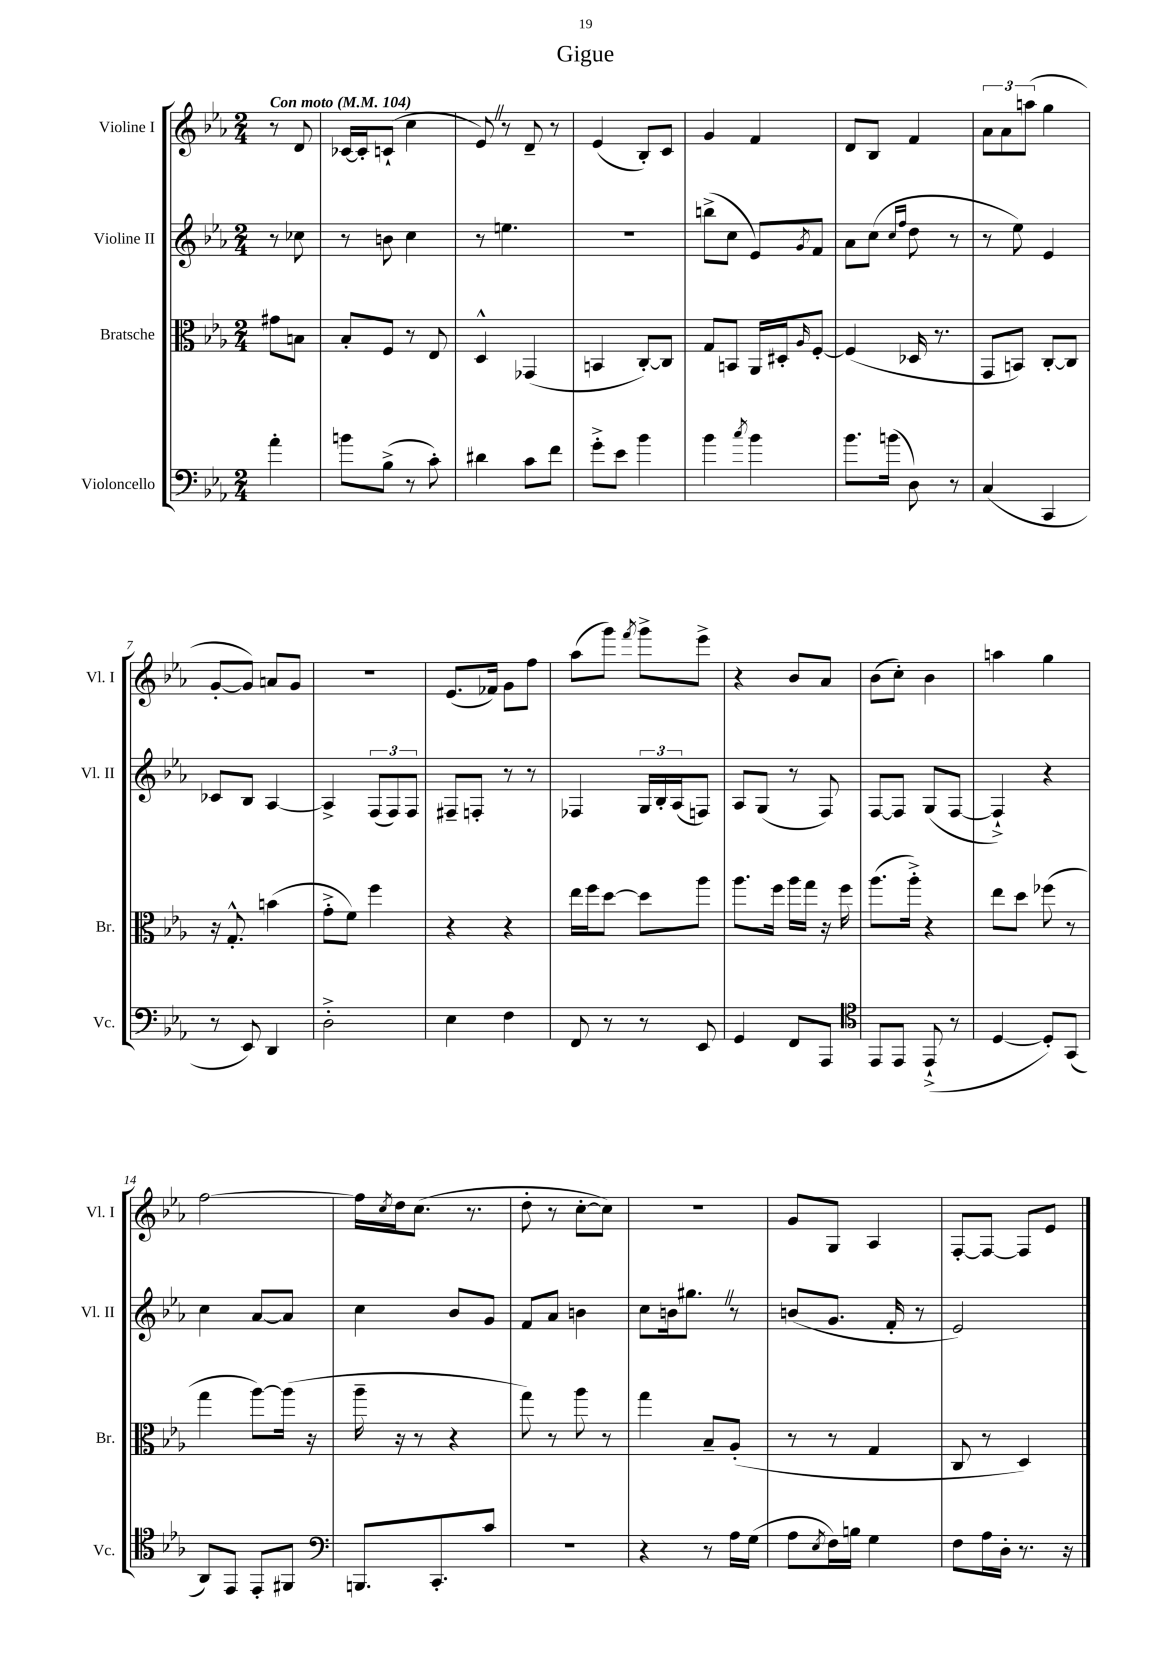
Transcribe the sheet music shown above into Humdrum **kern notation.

**kern	**kern	**kern	**kern
*staff4	*staff3	*staff2	*staff1
*clefF4	*clefC3	*clefG2	*clefG2
*k[b-e-a-]	*k[b-e-a-]	*k[b-e-a-]	*k[b-e-a-]
*M2/4	*M2/4	*M2/4	*M2/4
*MM104	*MM104	*MM104	*MM104
4a-'	8g#	8r	8r
.	8B	8cc-	8d
=	=	=	=
8b	8B-'	8r	[16c-
.	.	.	16c-']
(8B-^	8F	8b	(8c`
8r	8r	4cc	4cc
8c')	8E-	.	.
=	=	=	=
4d#	4D^^	8r	8e-)
.	.	4.ee	8r
8c	(4GG-	.	8d~
8f	.	.	8r
=	=	=	=
8g'^	4BB	2r	(4e-
8e-	.	.	.
4b-	[8C')	.	8B-')
.	8C]	.	8c
=	=	=	=
4b-	8G	(8bb^	4g
.	8BB	8cc	.
8qcc	.	.	.
4b-	16AA-	8e-)	4f
.	16D#'	.	.
.	16qqA-	8qg	.
.	[8F'	8f	.
=	=	=	=
8.b-	(4F]	8a-	8d
.	.	(8cc	8B-
(16b	.	.	.
.	.	16qqcc	.
.	.	16qqff	.
8D)	16D-	8dd	4f
.	8.r	.	.
8r	.	8r	.
=	=	=	=
(4C	8GG	8r	12a-
.	.	.	12a-
.	8BB)	8ee-)	.
.	.	.	(12aa
4CC	[8C'	4e-	4gg
.	8C]	.	.
=	=	=	=
8r	16r	8c-	[8g'
.	8.G'^^	.	.
8EE-)	.	8B-	8g])
4DD	(4b	[4A-	8a
.	.	.	8g
=	=	=	=
2D'^	8g'^	4A-^]	2r
.	8f)	.	.
.	4ff	(12F	.
.	.	12F)	.
.	.	12F	.
=	=	=	=
4E-	4r	8F#~	(8.e-
.	.	8F'	.
.	.	.	16f-)
4F	4r	8r	8g
.	.	8r	8ff
=	=	=	=
8FF	16ee-	4F-	(8aa-
.	16ff	.	.
8r	[8dd	.	8ggg)
.	.	.	8qfff
8r	8dd]	24G	8ggg^
.	.	24B-'	.
.	.	(24A-	.
8EE-	8aa-	8F)	8eee-^
=	=	=	=
4GG	8.aa-	8A-	4r
.	.	(8G	.
.	16ff	.	.
8FF	16aa-	8r	8b-
.	16gg	.	.
8AAA-	16r	8F)	8a-
.	16ff	.	.
=	=	=	=
*clefC4	*	*	*
8EE-	(8.aa-	[8F	(8b-
8EE-	.	8F]	8cc')
.	16aa-'^)	.	.
(8EE-`^	4r	(8G	4b-
8r	.	[8F	.
=	=	=	=
[4D	8ee-	4F`^])	4aa
.	8dd	.	.
8D'])	(8ff-	4r	4gg
(8GG	8r	.	.
=	=	=	=
8AA-)	4gg	4cc	[2ff
8EE-	.	.	.
8EE-'	[8aa-)	[8a-	.
8FF#	(16aa-]	8a-]	.
.	16r	.	.
=	=	=	=
*clefF4	*	*	*
8.BBB	16aa-~	4cc	16ff]
.	.	.	8qcc
.	16r	.	16dd
.	8r	.	(8.cc
8.CC'	.	.	.
.	4r	8b-	.
.	.	.	8.r
8c	.	8g	.
=	=	=	=
2r	8gg)	8f	8dd'
.	8r	8a-	8r
.	8aa-	4b	[8cc'
.	8r	.	8cc])
=	=	=	=
4r	4gg	8cc	2r
.	.	16b	.
.	.	8.gg#	.
8r	8B-~	.	.
16A-	(8A-'	8r	.
(16G	.	.	.
=	=	=	=
8A-	8r	(8b	8g
8qE-	.	.	.
16F)	8r	8.g	8G
16B	.	.	.
4G	4G	.	4A-
.	.	16f'	.
.	.	8r	.
=	=	=	=
8F	8C	2e-)	[8F'
16A-	8r	.	8F_
16D'	.	.	.
8.r	4D)	.	8F]
.	.	.	8e-
16r	.	.	.
==	==	==	==
*-	*-	*-	*-
